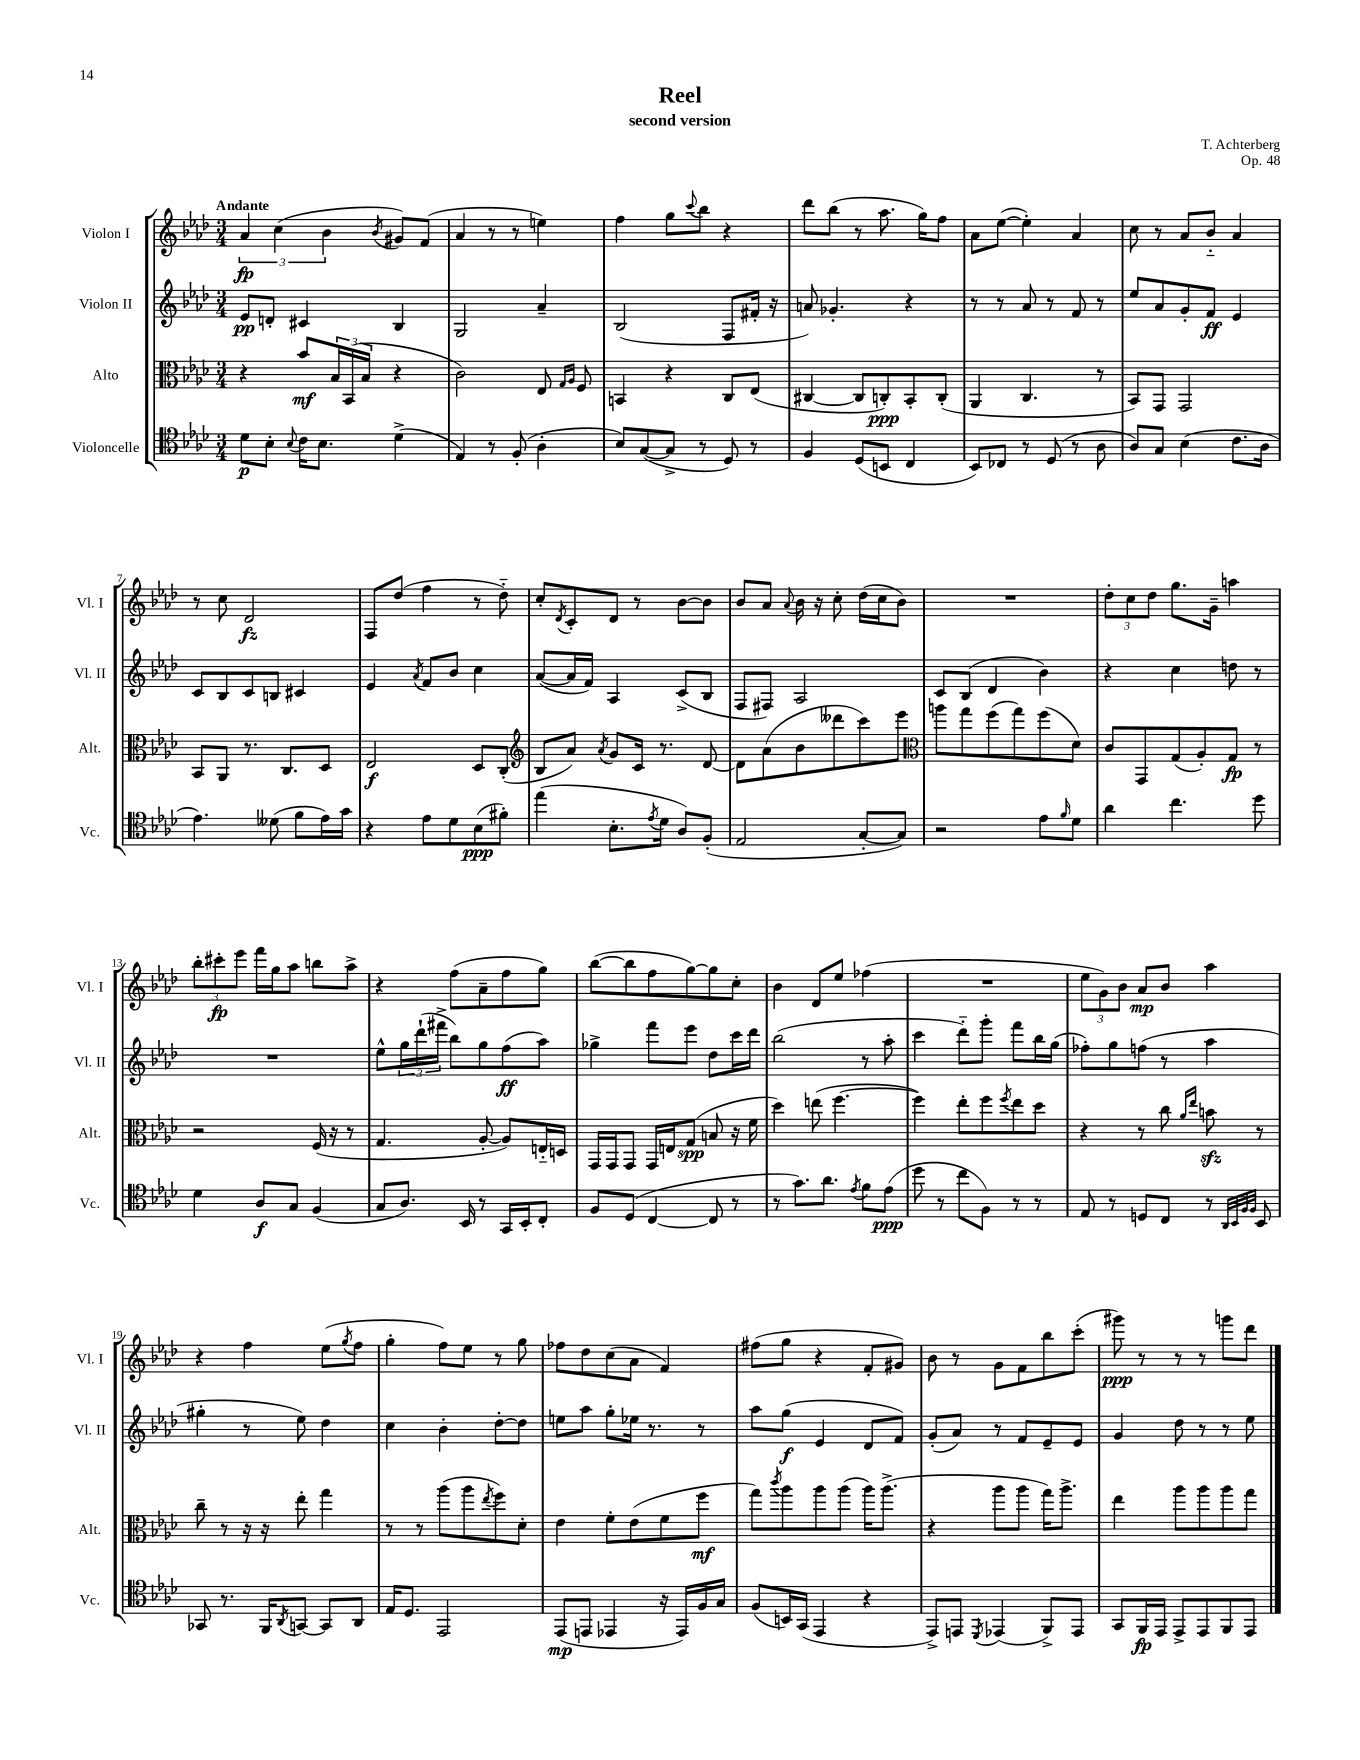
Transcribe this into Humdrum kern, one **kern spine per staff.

**kern	**dynam	**kern	**dynam	**kern	**dynam	**kern	**dynam
*part4	*part4	*part3	*part3	*part2	*part2	*part1	*part1
*staff4	*staff4	*staff3	*staff3	*staff2	*staff2	*staff1	*staff1
*I"Violoncelle	*	*I"Alto	*	*I"Violon II	*	*I"Violon I	*
*I'Vc.	*	*I'Alt.	*	*I'Vl. II	*	*I'Vl. I	*
*clefC4	*	*clefC3	*	*clefG2	*	*clefG2	*
*k[b-e-a-d-]	*	*k[b-e-a-d-]	*	*k[b-e-a-d-]	*	*k[b-e-a-d-]	*
*M3/4	*	*M3/4	*	*M3/4	*	*M3/4	*
=1	=1	=1	=1	=1	=1	=1	=1
!	!	!	!	!	!	!LO:TX:a:B:t=Andante	!
8d-\L	p	4r	.	8e-/L	pp	6a-/	fp
8B-'\J	.	.	.	8dn'/J	.	.	.
.	.	.	.	.	.	(6cc\	.
8qqB-/	.	.	.	.	.	.	.
16c\KL	.	8b-/L	mf	4c#X/	.	.	.
8.B-\J	.	.	.	.	.	.	.
.	.	.	.	.	.	6b-\	.
.	.	24B-/L	.	.	.	.	.
.	.	(24BB-/	.	.	.	.	.
.	.	24B-/JJ	.	.	.	.	.
.	.	.	.	.	.	8qb-/	.
(4d-^\	.	4r	.	4B-/	.	8g#X/L)	.
.	.	.	.	.	.	(8f/J	.
=2	=2	=2	=2	=2	=2	=2	=2
4E-/)	.	2c\)	.	2G/	.	4a-/	.
8r	.	.	.	.	.	8r	.
(8F'/	.	.	.	.	.	8r	.
4A-'\	.	8E-/	.	4a-~/	.	4een\)	.
.	.	16qqG/LL	.	.	.	.	.
.	.	16qqA-/JJ	.	.	.	.	.
.	.	8F/	.	.	.	.	.
=3	=3	=3	=3	=3	=3	=3	=3
8B-/L)	.	4BBn/	.	(2B-/	.	4ff\	.
([8G/	.	.	.	.	.	.	.
8G^/J]	.	4r	.	.	.	8gg\L	.
.	.	.	.	.	.	8qqccc/	.
8r	.	.	.	.	.	8bb-\J	.
8D-/)	.	8C/L	.	8F/L	.	4r	.
8r	.	(8E-/J	.	16f#X'/Jk	.	.	.
.	.	.	.	16r	.	.	.
=4	=4	=4	=4	=4	=4	=4	=4
4F/	.	[4C#X/	.	8an/)	.	8ddd-\L	.
.	.	.	.	4.g-X'/	.	(8bb-\J	.
(8D-/L	.	8C#/L]	.	.	.	8r	.
8BBn/J	.	8Cn'/)	ppp	.	.	8.aa-\	.
4C/	.	8BB-'/	.	4r	.	.	.
.	.	.	.	.	.	16gg\KL)	.
.	.	(8C'/J	.	.	.	8ff\J	.
=5	=5	=5	=5	=5	=5	=5	=5
8BB-/L)	.	4AA-/	.	8r	.	8a-\L	.
8C-X/J	.	.	.	8r	.	([8ee-\J	.
8r	.	4.C/	.	8a-/	.	4ee-'\])	.
(8D-/	.	.	.	8r	.	.	.
8r	.	.	.	8f/	.	4a-/	.
8A-\	.	8r	.	8r	.	.	.
=6	=6	=6	=6	=6	=6	=6	=6
8A-/L)	.	8BB-/L)	.	8ee-/L	.	8cc\	.
8G/J	.	8GG/J	.	8a-/	.	8r	.
(4B-\	.	2GG/	.	8g'/	.	8a-/L	.
.	.	.	.	8f/J	ff	8b-/J	.
8.c\L	.	.	.	4e-/	.	4a-/	.
16A-\Jk	.	.	.	.	.	.	.
!!LO:LB:g=z
=7	=7	=7	=7	=7	=7	=7	=7
4.e-\)	.	8BB-/L	.	8c/L	.	8r	.
.	.	8AA-/J	.	8B-/	.	8cc\	.
.	.	8.r	.	8c/	.	2d-/	fz
(8d--X\	.	.	.	8Bn/J	.	.	.
.	.	8.C/L	.	.	.	.	.
8f\L	.	.	.	4c#X/	.	.	.
16e-\L)	.	8D-/J	.	.	.	.	.
16g\JJ	.	.	.	.	.	.	.
=8	=8	=8	=8	=8	=8	=8	=8
4r	.	2E-/	f	4e-/	.	8F/L	.
.	.	.	.	.	.	(8dd-/J	.
.	.	.	.	8qa-/	.	.	.
8e-\L	.	.	.	8f/L	.	4ff\	.
8d-\	.	.	.	8b-/J	.	.	.
(8B-\	ppp	8D-/L	.	4cc\	.	8r	.
8f#X'\J)	.	(8C'/J	.	.	.	8dd-\)	.
=9	=9	=9	=9	=9	=9	=9	=9
*	*	*clefG2	*	*	*	*	*
(4ee-\	.	8B-/L	.	([8a-/L	.	8cc'/L	.
.	.	.	.	.	.	8qd-/	.
.	.	8a-/J)	.	16a-/L]	.	8c'/	.
.	.	.	.	16f/JJ)	.	.	.
.	.	8qa-/	.	.	.	.	.
8.B-'\L	.	8g/L	.	4A-/	.	8d-/J	.
.	.	16c/Jk	.	.	.	8r	.
8qe-/	.	.	.	.	.	.	.
16d-\Jk	.	8.r	.	.	.	.	.
8A-/L)	.	.	.	(8c^/L	.	[8b-\L	.
(8F'/J	.	[8d-/	.	8B-/J	.	8b-\J]	.
=10	=10	=10	=10	=10	=10	=10	=10
2E-/	.	8d-\L]	.	8F/L	.	8b-/L	.
.	.	(8a-\	.	8F#X/J)	.	8a-/J	.
.	.	.	.	.	.	8qqa-/	.
.	.	8b-\	.	2A-/	.	16b-\	.
.	.	.	.	.	.	16r	.
.	.	8ddd--X\	.	.	.	8cc'\	.
[8G'/L	.	8ccc\)	.	.	.	(16dd-\LL	.
.	.	.	.	.	.	16cc\J	.
8G/J])	.	8eee-\J	.	.	.	8b-\J)	.
=11	=11	=11	=11	=11	=11	=11	=11
*	*	*clefC3	*	*	*	*	*
2r	.	8aan\L	.	8c/L	.	2.r	.
.	.	8gg\	.	(8B-/J	.	.	.
.	.	(8ff\	.	4d-/	.	.	.
.	.	8gg\)	.	.	.	.	.
8e-\L	.	(8ff\	.	4b-\)	.	.	.
16qqf/	.	.	.	.	.	.	.
8d-\J	.	8d-\J)	.	.	.	.	.
=12	=12	=12	=12	=12	=12	=12	=12
4a-\	.	8c/L	.	4r	.	12dd-'\L	.
.	.	.	.	.	.	12cc\	.
.	.	8GG/	.	.	.	.	.
.	.	.	.	.	.	12dd-\J	.
4.cc\	.	(8G/	.	4cc\	.	8.gg\L	.
.	.	8A-'/)	.	.	.	.	.
.	.	.	.	.	.	16g~\Jk	.
.	.	8G/J	fp	8ddn\	.	4aan\	.
8dd-\	.	8r	.	8r	.	.	.
!!LO:LB:g=z
=13	=13	=13	=13	=13	=13	=13	=13
4d-\	.	2r	.	2.r	.	12bb-'\L	.
.	.	.	.	.	.	12ccc#X'\	fp
.	.	.	.	.	.	12eee-\J	.
8A-/L	f	.	.	.	.	16fff\LL	.
.	.	.	.	.	.	16gg\J	.
8G/J	.	.	.	.	.	8aa-\J	.
(4F/	.	(16F/	.	.	.	8bbn\L	.
.	.	16r	.	.	.	.	.
.	.	8r	.	.	.	8aa-^\J	.
=14	=14	=14	=14	=14	=14	=14	=14
8G/L	.	4.G/	.	8ee-^^\L	.	4r	.
8.A-/J)	.	.	.	24gg\L	.	.	.
.	.	.	.	(24ddd-`\	.	.	.
.	.	.	.	24fff#X^\JJ	.	.	.
.	.	.	.	8bb-\L)	.	(8ff\L	.
16BB-/	.	.	.	.	.	.	.
8r	.	[8A-'/	.	8gg\	.	8a-~\	.
16GG/LL	.	8A-/L])	.	(8ff\	ff	8ff\	.
16BB-'/J	.	.	.	.	.	.	.
8C'/J	.	16En/L	.	8aa-\J)	.	8gg\J)	.
.	.	16Dn/JJ	.	.	.	.	.
=15	=15	=15	=15	=15	=15	=15	=15
8F/L	.	16GG/LL	.	4gg-X^\	.	([8bb-\L	.
.	.	16GG/J	.	.	.	.	.
(8D-/J	.	8GG/J	.	.	.	8bb-\]	.
[4C/	.	16GG/LL	.	8fff\L	.	8ff\	.
.	.	16En/J	.	.	.	.	.
.	.	(8G/J	spp	8eee-\J	.	[8gg\)	.
8C/]	.	8Bn/	.	8dd-\L	.	8gg\]	.
8r	.	16r	.	16ccc\L	.	8cc'\J	.
.	.	16f\	.	16ddd-\JJ	.	.	.
=16	=16	=16	=16	=16	=16	=16	=16
8r	.	4dd-\)	.	(2bb-\	.	4b-\	.
8.g\L)	.	.	.	.	.	.	.
.	.	(8een\	.	.	.	8d-/L	.
8.a-\J	.	.	.	.	.	.	.
.	.	[4.ff\	.	.	.	8ee-/J	.
8qe-/	.	.	.	.	.	.	.
8f\L	.	.	.	8r	.	(4ff-X\	.
(8e-\J	ppp	.	.	8aa-'\	.	.	.
=17	=17	=17	=17	=17	=17	=17	=17
8dd-\	.	4ff\])	.	4ccc\	.	2.r	.
8r	.	.	.	.	.	.	.
8cc\L	.	8ee-'\L	.	8ddd-\L)	.	.	.
8F\J)	.	8ff\	.	8ggg'\J	.	.	.
.	.	8qff/	.	.	.	.	.
8r	.	8ee-\	.	8fff\L	.	.	.
8r	.	8dd-\J	.	16bb-\L	.	.	.
.	.	.	.	(16gg\JJ	.	.	.
=18	=18	=18	=18	=18	=18	=18	=18
8E-/	.	4r	.	8ff-X'\L)	.	12ee-\L	.
.	.	.	.	.	.	12g\)	.
8r	.	.	.	8gg\	.	.	.
.	.	.	.	.	.	12b-\J	.
8Dn/L	.	8r	.	(8ffn\J	.	8a-/L	mp
8C/J	.	8cc\	.	8r	.	8b-/J	.
.	.	16qqa-/LL	.	.	.	.	.
.	.	16qqee-/JJ	.	.	.	.	.
8r	.	8bnzz\	.	4aa-\	.	4aa-\	.
32qqAA-/LLL	.	.	.	.	.	.	.
32qqBB-/	.	.	.	.	.	.	.
32qqF/	.	.	.	.	.	.	.
32qqF/JJJ	.	.	.	.	.	.	.
8BB-/	.	8r	.	.	.	.	.
!!LO:LB:g=z
=19	=19	=19	=19	=19	=19	=19	=19
8GG-X/	.	8cc~\	.	4gg#X'\	.	4r	.
8.r	.	8r	.	.	.	.	.
.	.	16r	.	8r	.	4ff\	.
16FF/KL	.	16r	.	.	.	.	.
8qAA-/	.	.	.	.	.	.	.
[8GGn/J	.	8ee-'\	.	8ee-\)	.	.	.
8GG/L]	.	4gg\	.	4dd-\	.	(8ee-\L	.
.	.	.	.	.	.	8qgg/	.
8AA-/J	.	.	.	.	.	8ff\J	.
=20	=20	=20	=20	=20	=20	=20	=20
16E-/KL	.	8r	.	4cc\	.	4gg'\	.
8.D-/J	.	.	.	.	.	.	.
.	.	8r	.	.	.	.	.
2EE-/	.	(8aa-\L	.	4b-'\	.	8ff\L)	.
.	.	8aa-\	.	.	.	8ee-\J	.
.	.	8qee-/	.	.	.	.	.
.	.	8ff\)	.	[8dd-'\L	.	8r	.
.	.	8d-'\J	.	8dd-\J]	.	8gg\	.
=21	=21	=21	=21	=21	=21	=21	=21
(8EE-/L	mp	4e-\	.	8een\L	.	8ff-X\L	.
8EEn/J	.	.	.	8aa-\J	.	8dd-\	.
4EE-X/	.	8f'\L	.	8gg'\L	.	(8cc\	.
.	.	(8e-\	.	16ee-X\Jk	.	8a-\J	.
.	.	.	.	8.r	.	.	.
16r	.	8f\	.	.	.	4f/)	.
16EE-/LL)	.	.	.	.	.	.	.
16F/	.	8ff\J	mf	8r	.	.	.
16G/JJ	.	.	.	.	.	.	.
=22	=22	=22	=22	=22	=22	=22	=22
(8F/L	.	8gg\L)	.	8aa-\L	.	(8ff#X\L	.
.	.	8qccc/	.	.	.	.	.
16BBn/L)	.	8aa-\	.	(8gg\J	f	8gg\J	.
(16GG/JJ	.	.	.	.	.	.	.
4EE-/	.	8aa-\	.	4e-/	.	4r	.
.	.	(8aa-\J	.	.	.	.	.
4r	.	16aa-\KL)	.	8d-/L	.	8f'/L	.
.	.	(8.aa-^\J	.	.	.	.	.
.	.	.	.	8f/J)	.	8g#X/J)	.
=23	=23	=23	=23	=23	=23	=23	=23
8EE-^/L)	.	4r	.	(8g'/L	.	8b-\	.
8EEn/J	.	.	.	8a-/J)	.	8r	.
8qDD-/	.	.	.	.	.	.	.
(4EE-X/	.	8aa-\L	.	8r	.	8g\L	.
.	.	8aa-\J	.	8f/L	.	8f\	.
8FF^/L)	.	16gg\KL)	.	8e-~/	.	8bb-\	.
.	.	8.aa-^\J	.	.	.	.	.
8EE-/J	.	.	.	8e-/J	.	(8ccc'\J	.
=24	=24	=24	=24	=24	=24	=24	=24
8GG/L	.	4ee-\	.	4g/	.	8ggg#X\)	ppp
16FF/L	fp	.	.	.	.	8r	.
16EE-/JJ	.	.	.	.	.	.	.
8EE-^/L	.	8aa-\L	.	8dd-\	.	8r	.
8EE-/	.	8aa-\	.	8r	.	8r	.
8FF/	.	8aa-\	.	8r	.	8gggn\L	.
8EE-/J	.	8gg\J	.	8ee-\	.	8ddd-\J	.
==	==	==	==	==	==	==	==
*-	*-	*-	*-	*-	*-	*-	*-
